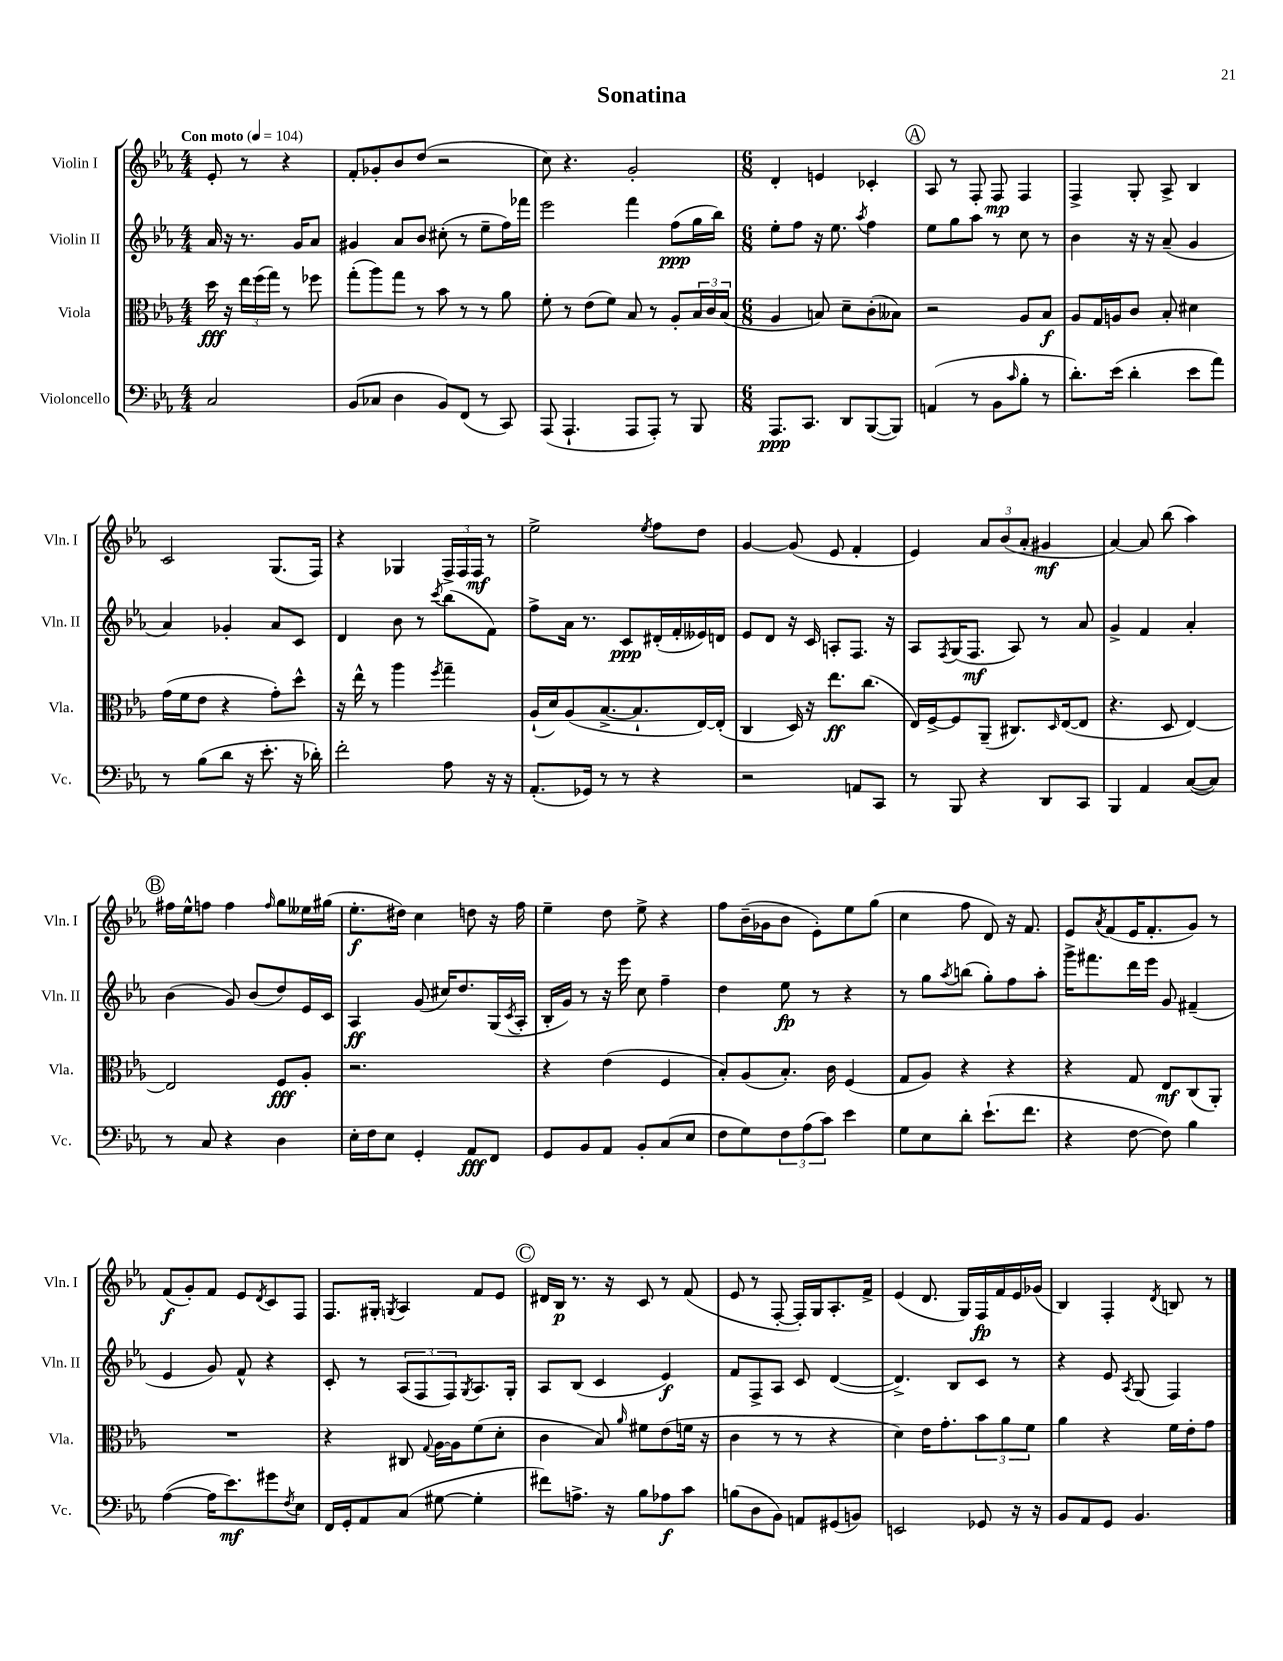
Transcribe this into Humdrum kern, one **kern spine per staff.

**kern	**kern	**kern	**kern
*staff4	*staff3	*staff2	*staff1
*clefF4	*clefC3	*clefG2	*clefG2
*k[b-e-a-]	*k[b-e-a-]	*k[b-e-a-]	*k[b-e-a-]
*M4/4	*M4/4	*M4/4	*M4/4
*MM104	*MM104	*MM104	*MM104
2C	16dd	16a-	8e-'
.	16r	16r	.
.	24ee-	8.r	8r
.	(24ff	.	.
.	24gg)	.	.
.	8r	.	4r
.	.	16g	.
.	8ff-	8a-	.
=	=	=	=
(8BB-	(8gg'	4g#	8f'
8C-	8aa-)	.	8g-'
4D	8gg	8a-	8b-
.	8r	8b-	(8dd
8BB-)	8b-	(8cc#'	2r
(8FF	8r	8r	.
8r	8r	8ee-~	.
8CC)	8a-	16ff)	.
.	.	16fff-	.
=	=	=	=
(8AAA-	8f'	2eee-	8cc)
4.AAA-`	8r	.	4.r
.	(8e-	.	.
.	8f)	.	.
8AAA-	8B-	4fff	2g'
8AAA-')	8r	.	.
8r	8A-'	(8ff	.
8BBB-	24B-	16gg	.
.	24c	.	.
.	.	16bb-)	.
.	(24B-	.	.
=	=	=	=
*M6/8	*M6/8	*M6/8	*M6/8
8.AAA-	4A-	8ee-'	4d'
.	.	8ff	.
8.CC	.	.	.
.	8B)	16r	4e
.	.	8.ee-	.
8DD	8d~	.	.
.	.	8qaa-	.
([8BBB-	(8c'	4ff	4c-'
8BBB-])	8B--)	.	.
=	=	=	=
(4AA	2r	8ee-	8A-
.	.	8gg	8r
8r	.	8aa-	8F'
8BB-	.	8r	8F
16qqc	.	.	.
8B-'	8A-	8cc	4F
8r	8B-	8r	.
=	=	=	=
8.d')	8A-	4b-	4F^
.	16G	.	.
(16e-	16A	.	.
4d'	8c	16r	8G'
.	.	16r	.
.	8B-'	(8a-~	8A-^
8e-	4d#	4g	4B-
8a-)	.	.	.
=	=	=	=
8r	(16g	4a-)	2c
.	16f	.	.
(8B-	8e-	.	.
8d	4r	4g-'	.
16r	.	.	.
8.e-'	.	.	.
.	8g')	8a-	(8.G
16r	8dd^^	8c	.
16d-')	.	.	16F)
=	=	=	=
2f'	16r	4d	4r
.	16ee-^^	.	.
.	8r	.	.
.	4aa-	8b-	4G-
.	.	8r	.
.	8qff	8qccc	.
8A-	4gg~	(8bb-	24F^
.	.	.	24F
.	.	.	24F
16r	.	8f)	8r
16r	.	.	.
=	=	=	=
(8.AA-'	(16A-`	8ff^	2ee-^
.	16d)	.	.
.	(8A-	16a-	.
16GG-)	.	8.r	.
8r	[8.B-^	.	.
8r	.	8c	.
.	8.B-`]	.	.
.	.	.	8qee-
4r	.	(16d#'	8ff
.	.	16f'	.
.	[16E-)	16e--)	8dd
.	(16E-']	16d	.
=	=	=	=
2r	4C	8e-	[4g
.	.	8d	.
.	16D)	16r	(8g]
.	16r	16c	.
.	8.ee-	8A'	8e-
8AA	.	8.F	4f'
.	(8.cc	.	.
8CC	.	.	.
.	.	16r	.
=	=	=	=
8r	16E-)	8A-	4e-)
.	[16F^	.	.
.	.	8qF	.
8BBB-	8F]	(16G	.
.	.	8.F	.
4r	(8AA-~	.	12a-
.	.	.	(12b-
.	8.C#)	8A-)	.
.	.	.	12a-'
8DD	.	8r	4g#
.	16qqD	.	.
.	([16E-	.	.
8CC	8E-]	8a-	.
=	=	=	=
4BBB-	4.r	4g^	[4a-)
4AA-	.	4f	8a-]
.	8D	.	(8bb-
([8C	[4E-)	4a-'	4aa-)
8C])	.	.	.
=	=	=	=
8r	2E-]	(4b-	16ff#
.	.	.	16ee-^^
8C	.	.	8ff
4r	.	8g)	4ff
.	.	(8b-	.
.	.	.	16qqff
4D	8F	8dd)	8gg
.	8A-'	16e-	16ee--
.	.	16c	(16gg#
=	=	=	=
16E-'	2.r	4A-	8.ee-'
16F	.	.	.
8E-	.	.	.
.	.	.	16dd#)
4GG'	.	(8g	4cc
.	.	16cc#)	.
.	.	8.dd	.
8AA-	.	.	8dd
8FF	.	(16G	16r
.	.	8qc	.
.	.	16A-'	16ff
=	=	=	=
8GG	4r	16B-'	4ee-~
.	.	16g)	.
8BB-	.	8r	.
8AA-	(4e-	16r	8dd
.	.	16eee-	.
8BB-'	.	8cc	8ee-^
(8C	4F	4ff~	4r
8E-	.	.	.
=	=	=	=
8F	8B-')	4dd	8ff
8G)	(8A-	.	(16b-~
.	.	.	16g-
12F	8.B-')	8ee-	8b-
(12A-	.	.	.
.	.	8r	8e-')
12c)	.	.	.
.	16c	.	.
4e-	(4F	4r	8ee-
.	.	.	(8gg
=	=	=	=
8G	8G	8r	4cc
8E-	8A-)	8gg	.
.	.	8qaa-	.
8d'	4r	(8bb	8ff
(8.e-`	.	8gg')	8d)
.	4r	8ff	16r
8.f	.	.	8.f
.	.	8aa-'	.
=	=	=	=
4r	4r	16ggg^	8e-
.	.	8.fff#	.
.	.	.	8qa-
.	.	.	(8f
[8F	8G	16ddd	16e-
.	.	16eee-	8.f'
8F])	8E-	8g	.
4B-	(8C	(4f#~	8g)
.	8AA-')	.	8r
=	=	=	=
([4A-	2.r	4e-	(8f
.	.	.	8g')
16A-]	.	8g)	8f
8.e-)	.	.	.
.	.	8f^^	8e-
.	.	.	8qd
8g#	.	4r	8c
8qF	.	.	.
8E-	.	.	8F
=	=	=	=
16FF	4r	8c'	8.F
16GG'	.	.	.
8AA-	.	8r	.
.	.	.	16G#'
.	.	.	8qG
(8C	8C#	(12A-	4A-
.	.	12F	.
.	8qqG	.	.
[8G#	[16A-	.	.
.	.	12F)	.
.	16A-]	.	.
.	.	8qG	.
4G#']	(8f	8.A-	8f
.	8d'	.	8e-
.	.	16G'	.
=	=	=	=
8f#)	4c	8A-	16d#
.	.	.	16B-
8.A^	.	(8B-	8.r
.	8B-)	4c	.
16r	.	.	16r
.	16qqa-	.	.
8B-	8f#	.	8c
8A-	(8e-	4e-)	8r
8c	16f	.	(8f
.	16r	.	.
=	=	=	=
(8B	4c	8f	8e-
8D	.	8F^	8r
8BB-)	8r	8A-	[8F'
8AA	8r	8c	16F'])
.	.	.	16G
(8GG#	4r	([4d	8.A-'
8BB)	.	.	.
.	.	.	16f^
=	=	=	=
2EE	4d)	4.d^])	(4e-
.	16e-	.	8.d
.	8.g'	.	.
.	.	8B-	.
.	.	.	16G)
8GG-	12b-	8c	16F
.	.	.	16f
.	12a-	.	.
16r	.	8r	16e-
.	12f	.	.
16r	.	.	(16g-
=	=	=	=
8BB-	4a-	4r	4B-)
8AA-	.	.	.
8GG	4r	8e-	4F'
.	.	8qA-	.
4.BB-	.	(8G	.
.	.	.	8qd
.	16f	4F)	8B
.	16e-'	.	.
.	8g	.	8r
==	==	==	==
*-	*-	*-	*-
